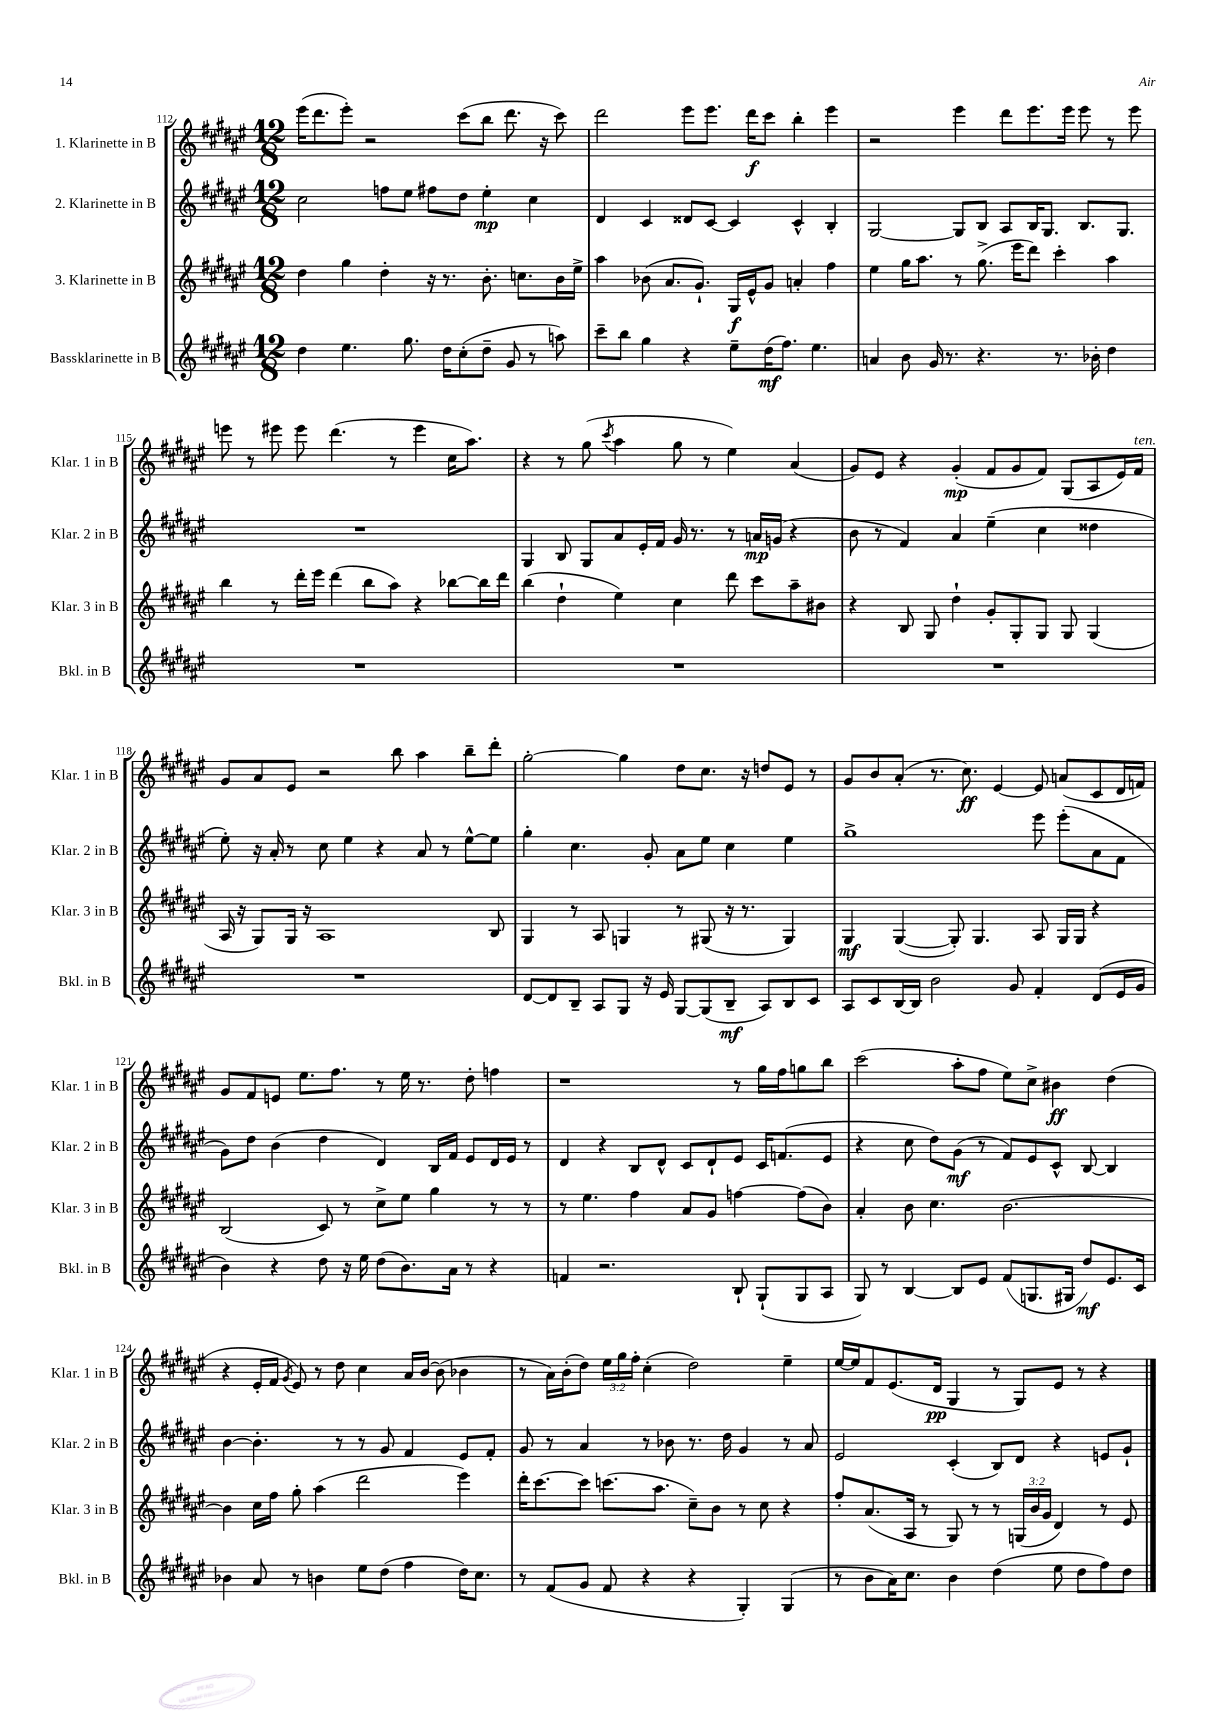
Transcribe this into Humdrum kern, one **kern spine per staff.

**kern	**kern	**kern	**kern
*staff4	*staff3	*staff2	*staff1
*clefG2	*clefG2	*clefG2	*clefG2
*k[f#c#g#d#a#e#]	*k[f#c#g#d#a#e#]	*k[f#c#g#d#a#e#]	*k[f#c#g#d#a#e#]
*M12/8	*M12/8	*M12/8	*M12/8
4dd#	4dd#	2cc#	(16eee#
.	.	.	8.ddd#
4.ee#	4gg#	.	8eee#')
.	.	.	2r
.	4dd#'	8ff	.
8.gg#	.	8ee#	.
.	16r	8ff#	.
16dd#	8.r	.	.
(8cc#'	.	8dd#	(8ccc#
8dd#~	8.b'	4ee#'	8bb
8g#	.	.	8.ddd#
.	8.cc	.	.
8r	.	4cc#	.
.	.	.	16r
8aa)	16b	.	8ccc#)
.	16ee#^	.	.
=	=	=	=
8ccc#~	4aa#	4d#	2ddd#
8bb	.	.	.
4gg#	(8b-	4c#	.
.	8.a#	.	.
4r	.	8d##	8eee#
.	8.g#`)	.	.
.	.	[8c#	8.eee#
8ee#~	16G#	4c#]	.
.	16e#^^	.	16ddd#
(16dd#	8g#	.	8ccc#
8.ff#)	.	.	.
.	4a'	4c#^^	4bb'
4.ee#	.	.	.
.	4ff#	4B'	4eee#
=	=	=	=
4a	4ee#	[2G#	2r
8b	16gg#	.	.
.	8.aa#	.	.
16g#	.	.	.
8.r	.	.	.
.	8r	8G#]	4eee#
4.r	(8.gg#^	8B	.
.	.	8A#	8ddd#
.	16eee#	.	.
.	8ddd#)	16B	8.eee#
.	.	8.G#	.
8.r	4ccc#'	.	.
.	.	.	16eee#
.	.	8.B	8eee#
16b-'	.	.	.
4dd#	4aa#	.	8r
.	.	8.G#	.
.	.	.	8eee#
=	=	=	=
1.r	4bb	1.r	8eee
.	.	.	8r
.	8r	.	8eee#
.	16ddd#'	.	8eee#
.	16eee#	.	.
.	(4ddd#	.	(4.ddd#
.	8bb	.	.
.	8aa#)	.	8r
.	4r	.	4eee#
.	[8bb-	.	16cc#
.	.	.	8.aa#)
.	16bb-]	.	.
.	16ddd#	.	.
=	=	=	=
1.r	(4bb	4G#	4r
.	4dd#`	8B	8r
.	.	8G#	(8gg#
.	.	.	8qccc#
.	4ee#)	8a#	4aa#
.	.	16e#'	.
.	.	16f#	.
.	4cc#	16g#	8gg#
.	.	8.r	.
.	.	.	8r
.	8ddd#	8r	4ee#)
.	8ccc#	16a	.
.	.	(16g	.
.	8aa#~	4r	(4a#
.	8b#	.	.
=	=	=	=
1.r	4r	8b	8g#)
.	.	8r	8e#
.	8B	4f#)	4r
.	8G#	.	.
.	4dd#`	4a#	(4g#'
.	8g#'	(4ee#~	8f#
.	8G#'	.	8g#
.	8G#	4cc#	8f#)
.	8G#	.	(8G#
.	(4G#	4dd##	8A#
.	.	.	16e#)
.	.	.	16f#
=	=	=	=
1.r	16A#	8ee#')	8g#
.	16r	.	.
.	8G#)	16r	8a#
.	.	16a#'	.
.	16G#	8r	8e#
.	16r	.	.
.	1A#	8cc#	2r
.	.	4ee#	.
.	.	4r	.
.	.	.	8bb
.	.	8a#	4aa#
.	.	8r	.
.	.	[8ee#^^	8bb~
.	8B	8ee#]	8ddd#'
=	=	=	=
[8d#	4G#	4gg#'	[2gg#'
8d#]	.	.	.
8B~	8r	4.cc#	.
8A#	8A#	.	.
8G#	4G	.	4gg#]
16r	.	8g#'	.
16e#	.	.	.
[8G#	8r	8a#	8dd#
(8G#]	(8G#	8ee#	8.cc#
8B~	16r	4cc#	.
.	8.r	.	16r
8A#)	.	.	8dd
8B	4G#)	4ee#	8e#
8c#	.	.	8r
=	=	=	=
8A#	4G#	1gg#^	8g#
8c#	.	.	8b
[16B	([4G#	.	(8a#'
16B]	.	.	.
2b	.	.	8.r
.	8G#'])	.	.
.	.	.	8.cc#)
.	4.G#	.	.
.	.	.	[4e#
8g#	.	.	.
4f#'	8A#	8eee#	8e#]
.	16G#	(8eee#'	(8a
.	16G#	.	.
(8d#	4r	8a#	8c#
16e#	.	8f#	16d#
16g#	.	.	16f)
=	=	=	=
4b)	(2B	8g#)	8g#
.	.	8dd#	8f#
4r	.	(4b	8e
.	.	.	8.ee#
8dd#	8c#)	4dd#	.
.	.	.	8.ff#
16r	8r	.	.
16ee#	.	.	.
(8dd#	8cc#^	4d#)	8r
8.b)	8ee#	.	16ee#
.	.	.	8.r
.	4gg#	16B	.
16a#	.	16f#	.
8r	.	8e#	8dd#'
4r	8r	16d#	4ff
.	.	16e#	.
.	8r	8r	.
=	=	=	=
4f	8r	4d#	1r
.	4.ee#	.	.
2.r	.	4r	.
.	4ff#	8B	.
.	.	8d#^^	.
.	8a#	8c#	.
.	8g#	8d#`	.
8B`	[4ff	8e#	8r
(8G#`	.	16c#	16gg#
.	.	(8.f	16ff#
8G#	(8ff]	.	8gg
8A#	8b)	8e#	8bb
=	=	=	=
8G#)	4a#'	4r	(2ccc#
8r	.	.	.
[4B	8b	8cc#	.
.	4.cc#	8dd#)	.
8B]	.	(8g#	8aa#'
8e#	.	8r	8ff#
(8f#	[2.b	8f#)	8ee#)
8.G	.	8e#	8cc#^
.	.	8c#^^	4b#
16G#	.	.	.
8dd#)	.	[8B	.
8.e#	.	4B]	(4dd#
16c#	.	.	.
=	=	=	=
4b-	4b]	[4b	4r
8a#	16cc#	4.b']	16e#'
.	16ff#	.	16f#
.	.	.	8qg#
8r	8gg#'	.	8e#)
4b	(4aa#	.	8r
.	.	8r	8dd#
8ee#	2ddd#	8r	4cc#
(8dd#	.	8g#	.
4ff#	.	4f#	16a#
.	.	.	[16b
.	.	.	(8b]
16dd#)	4eee#)	8e#	4b-
8.cc#	.	.	.
.	.	8f#'	.
=	=	=	=
8r	16ddd#'	8g#	8r
.	[8.ccc#	.	.
(8f#	.	8r	16a#)
.	.	.	(16b'
8g#	8ccc#]	4a#	8dd#)
8f#	(8.ccc	.	24ee#
.	.	.	24gg#
.	.	.	24ff#'
4r	.	8r	(4cc#'
.	8.aa#	.	.
.	.	8b-	.
4r	8cc#~)	8.r	2dd#)
.	8b	.	.
.	.	16dd#	.
4G#')	8r	4g#	.
.	8cc#	.	.
(4G#	4r	8r	4ee#~
.	.	8a#	.
=	=	=	=
8r	8ff#'	2e#	[16ee#
.	.	.	16ee#]
8b	(8.a#	.	8f#
16a#)	.	.	(8.e#
8.cc#	16A#	.	.
.	8r	.	.
.	.	.	16d#
4b	8G#)	(4c#'	4G#
.	8r	.	.
(4dd#	8r	8B)	8r
.	(24G	8d#	8G#)
.	24b	.	.
.	24g#	.	.
8ee#	4d#)	4r	8e#
8dd#	.	.	8r
8ff#)	8r	8e	4r
8dd#	8e#	8g#`	.
==	==	==	==
*-	*-	*-	*-
